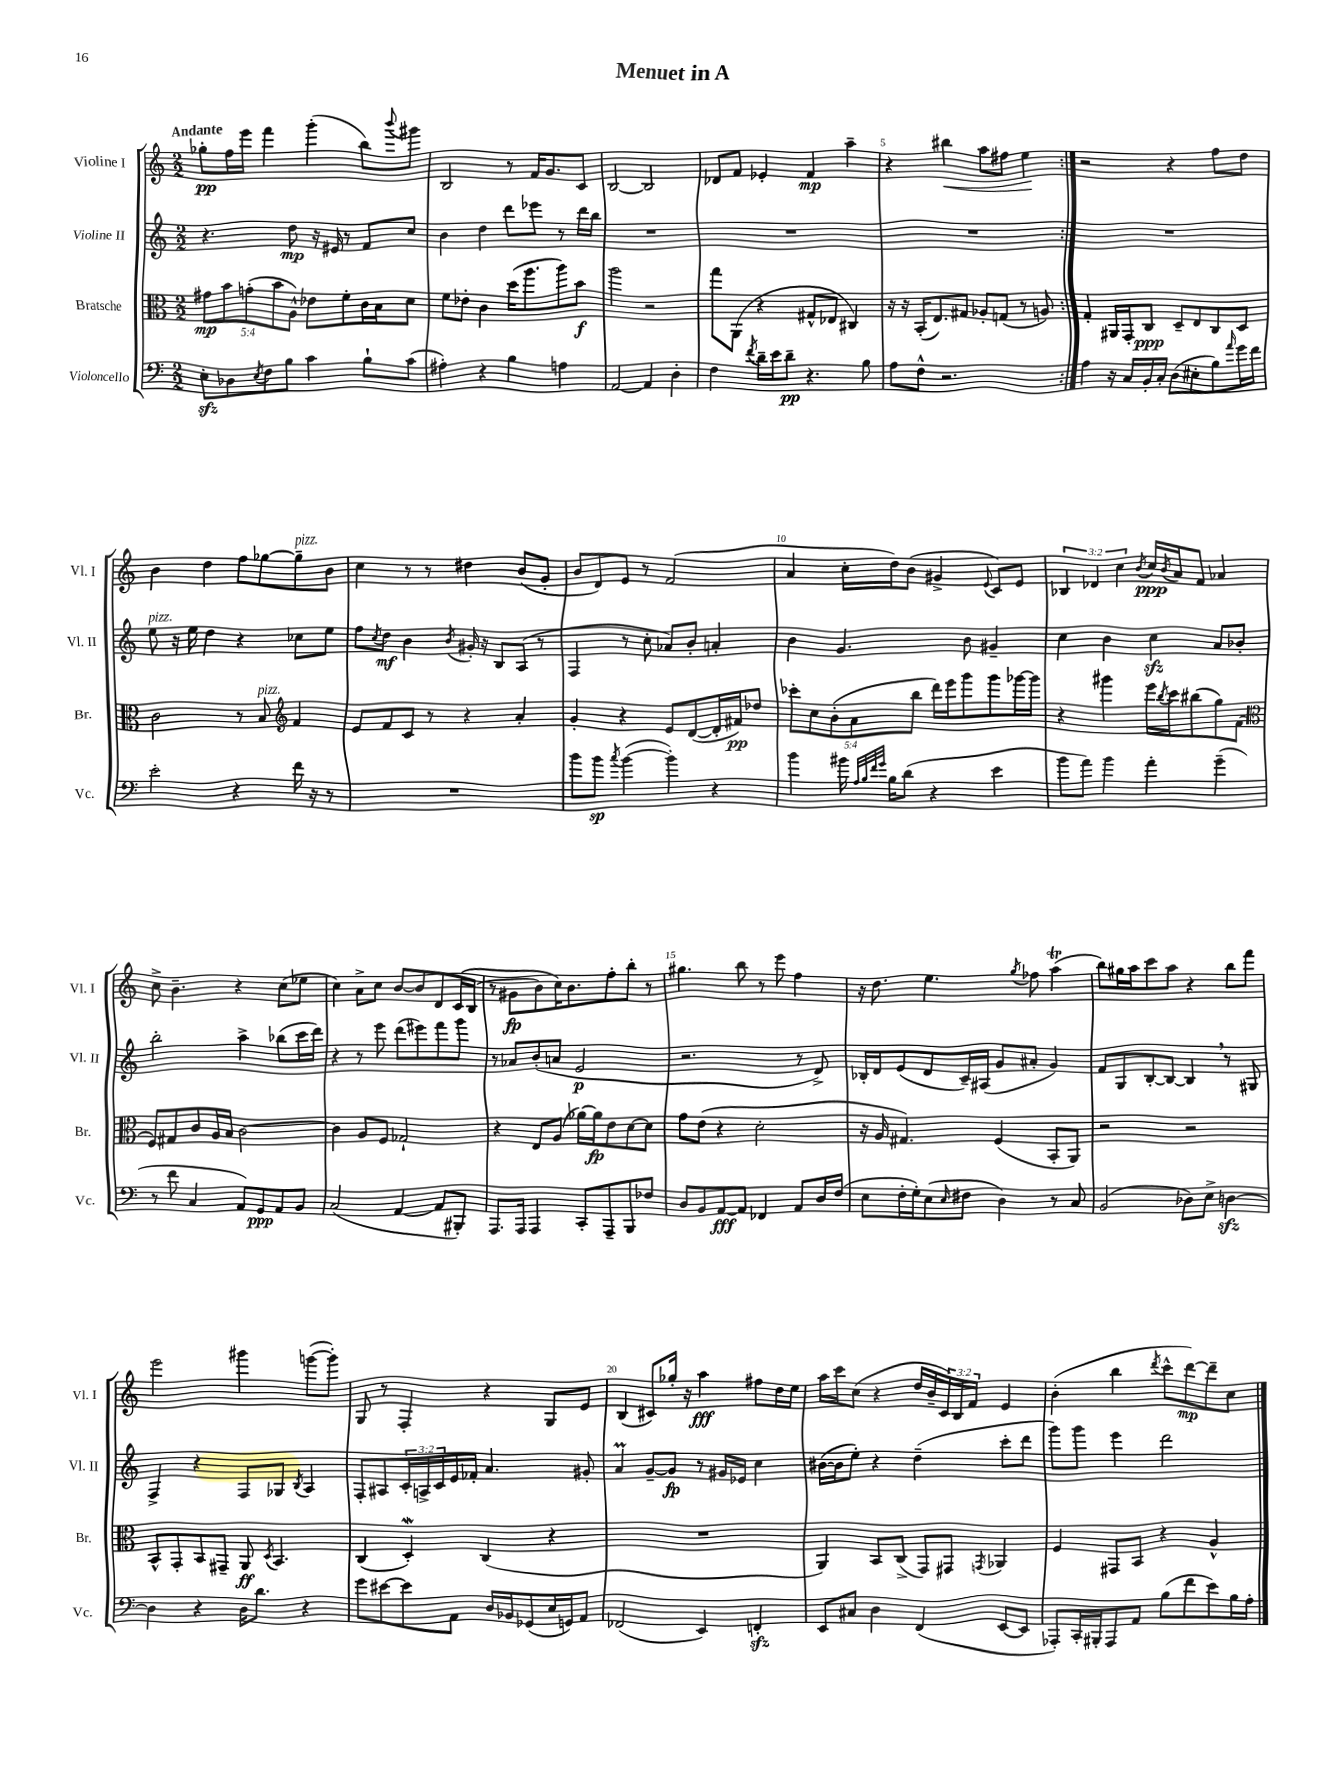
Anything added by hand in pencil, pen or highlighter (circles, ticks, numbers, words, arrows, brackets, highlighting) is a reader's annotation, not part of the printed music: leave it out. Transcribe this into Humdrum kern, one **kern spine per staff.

**kern	**kern	**kern	**kern
*staff4	*staff3	*staff2	*staff1
*clefF4	*clefC3	*clefG2	*clefG2
*k[]	*k[]	*k[]	*k[]
*M2/2	*M2/2	*M2/2	*M2/2
8E'	10g#	4.r	8gg-'
.	10b	.	.
8D-	.	.	16ff
.	.	.	16eee
.	(10g'	.	.
8qE	.	.	.
8F	.	.	4fff
.	10b	.	.
8B	.	8dd	.
.	10A^^)	.	.
4c	8e-	16r	(4ggg'
.	.	16e#	.
.	8f'	8r	.
8B`	16c	8f	8bb)
.	16B	.	.
.	.	.	8qqbbb
(8c	8d	8cc	8ggg#
=	=	=	=
4A#')	8f	4b	2B
.	8e-'	.	.
4r	4c	4dd	.
4B	(16dd	8ddd	8r
.	8.aa	.	.
.	.	8eee-	16f
.	.	.	8.g
4A	8aa)	8r	.
.	8b	16ddd	8c
.	.	16bb	.
=	=	=	=
[2AA	2aa	1r	[2B
4AA]	2r	.	2B]
4D'	.	.	.
=	=	=	=
4F	8gg	1r	8d-
.	(8AA	.	8f
8qf	.	.	.
16d~	4r	.	4e-'
16e	.	.	.
8d~	.	.	.
4.r	8G#^^	.	4f
.	8E-	.	.
.	4C#)	.	4aa~
8B	.	.	.
=	=	=	=
8A	16r	1r	4r
.	16r	.	.
8F^^	(16BB'	.	.
.	8.E)	.	.
2.r	.	.	4bb#
.	8G#	.	.
.	8A-'	.	8aa
.	(8G	.	8ff#
.	8r	.	4ee
.	8A)	.	.
=:|!	=:|!	=:|!	=:|!
4A	4G'	1r	2r
16r	16AA#	.	.
16C	16GG'	.	.
16BB'	8C	.	.
16C'	.	.	.
(8D	8D~	.	4r
8E#'	8E	.	.
8B)	8C	.	8ff
16qqa	.	.	.
16g	8D	.	8dd
16f	.	.	.
=	=	=	=
2e'	2c	8ee	4b
.	.	16r	.
.	.	16ee	.
.	.	4dd	4dd
4r	8r	4r	8ff
.	8B	.	[8gg-
*	*clefG2	*	*
16f	4f	8cc-	8gg-~]
16r	.	.	.
8r	.	8ee	8b
=	=	=	=
1r	8e	8ff	4cc
.	.	8qcc	.
.	8f	8dd	.
.	8c	4b	8r
.	8r	.	8r
.	.	8qb	.
.	4r	16g#'	4dd#
.	.	16r	.
.	.	8B	.
.	4a'	(8A	(8b
.	.	8r	8g'
=	=	=	=
8b	4g'	4F	8b
8b	.	.	8d)
8qcc	.	.	.
([4b	4r	8r	8e
.	.	8cc'	8r
4b'])	8e	8a-)	(2f
.	([8d	8b'	.
4r	16d']	4a'	.
.	16f#)	.	.
.	8dd-	.	.
=	=	=	=
4b	10ccc-'	4b	4a
.	10cc	.	.
.	(10b'	.	.
16b#	.	4.g	16cc'
.	10a	.	.
32qqA	.	.	.
32qqB	.	.	.
32qqf	.	.	.
32qqg	.	.	.
16B	.	.	16dd)
(8d	.	.	(8b
.	10bb	.	.
4r	16ddd)	.	4g#^
.	16eee	.	.
.	8ggg	8b	.
.	.	.	8qqe
4e	8ggg	4g#~	8c)
.	[16ggg-	.	8e
.	16ggg-]	.	.
=	=	=	=
8b	4r	4cc	6B-
8a)	.	.	.
.	.	.	6d-
4b	4ggg#	4b	.
.	.	.	6cc
.	.	.	8qb
4a'	16eee	4cc	16cc
.	8qbb	.	8qb
.	16ccc	.	16a
.	(8bb#	.	8f
(4g~	8gg)	8a	4a-
.	(8f	8b-'	.
=	=	=	=
*	*clefC3	*	*
8r	8F)	2bb'	8cc^
8f	8G#	.	4.b~
4C	8c	.	.
.	16A	.	.
.	16B	.	.
8AA)	[2c	4aa^	4r
8GG	.	.	.
8AA	.	(8bb-	(8cc
8BB	.	16ccc	8ee-
.	.	16ddd)	.
=	=	=	=
(2C	4c]	4r	4cc)
.	8A	8r	8a^
.	8F	8eee	8cc
[4AA	2G-`	(8ddd	[8b
.	.	8eee#)	8b]
8AA]	.	8fff	8d
8BBB#')	.	8ggg	&(16c
.	.	.	(16B
=	=	=	=
8.AAA	4r	8r	8r
.	.	8a-	8g#
16AAA	.	.	.
4AAA	8E	(8b'	8b)
.	(8A	8a	16cc&)
.	.	.	8.b
8CC'	[16a-)	2e	.
.	16a-]	.	.
8AAA~	8e	.	8ff'
8BBB	[8d	.	8bb'
8F-	8d]	.	8r
=	=	=	=
8D	8g	2.r	4.gg#
8BB	(8e	.	.
[8AA	4r	.	.
8AA]	.	.	8bb
4FF-	2d'	.	8r
.	.	.	8eee
8AA	.	8r	4ff
16D	.	8d^)	.
(16F	.	.	.
=	=	=	=
8E	16r	16B-'	16r
.	16A	16d	8.dd
16F'	4.G#)	(8e	.
16G')	.	.	.
(8E	.	8d	4.ee
16qqE	.	.	.
8F#	.	16c~)	.
.	.	(16A#	.
4D)	(4F	8g	.
.	.	.	8qgg
.	.	8a#'	8ff-
8r	8BB'	4g)	(4aa
8C	8AA)	.	.
=	=	=	=
(2BB	2r	8f	8bb)
.	.	8G	16gg#
.	.	.	16aa
.	.	[8B'	8ccc
.	.	8B_	8aa
8D-)	2r	4B]	4r
8E^	.	.	.
[4D	.	8r	8bb
.	.	8G#	8fff
=	=	=	=
4D]	8BB^^	4F^	2eee
.	8GG'	.	.
4r	8BB	4r	.
.	8GG#~	.	.
16D	8AA	8F	4ggg#
8.d	.	.	.
.	8qD	.	.
.	4.BB	8G-	.
.	.	8qB	.
4r	.	4A	([8ggg
.	.	.	8ggg'])
=	=	=	=
8g	(4C	8F'	8G
[8e#	.	8A#	8r
8e#]	4D')	24c'	4F'
.	.	24A^	.
.	.	24c	.
8AA	.	16e	.
.	.	16f-'	.
16D	(4C	4.a	4r
16BB-	.	.	.
(8GG-	.	.	.
16E	4r	.	8G
16GG)	.	.	.
8AA	.	8g#'	8e
=	=	=	=
(2FF-	1r	4a	(4B
.	.	[8g~	8c#)
.	.	8g]	16gg-'
.	.	.	16r
4EE)	.	8r	4aa
.	.	16g#	.
.	.	16e-	.
4FF'	.	4cc	8ff#
.	.	.	16dd
.	.	.	16ee
=	=	=	=
8EE	4AA)	([16b#	16aa
.	.	16b#]	16ccc
8C#	.	8ee')	(8cc
4D	8BB	4r	4r
.	(8C^	.	.
(4FF	8GG)	(4dd~	16dd
.	.	.	16b~
.	8GG#	.	24c)
.	.	.	24B
.	.	.	24f
.	8qGG	.	.
[8EE	4AA-	8ccc'	4e
8EE]	.	8ddd	.
=	=	=	=
8AAA-')	4F	8ggg)	(4b'
16CC'	.	8ggg	.
16BBB#'	.	.	.
8AAA-	8GG#	4eee	4bb
8AA	8BB	.	.
.	.	.	8qddd
(8B	4r	2ddd	8ccc^^
8f	.	.	[8ddd)
8e)	4A^^	.	8ddd~]
16B	.	.	8cc
16A'	.	.	.
==	==	==	==
*-	*-	*-	*-
